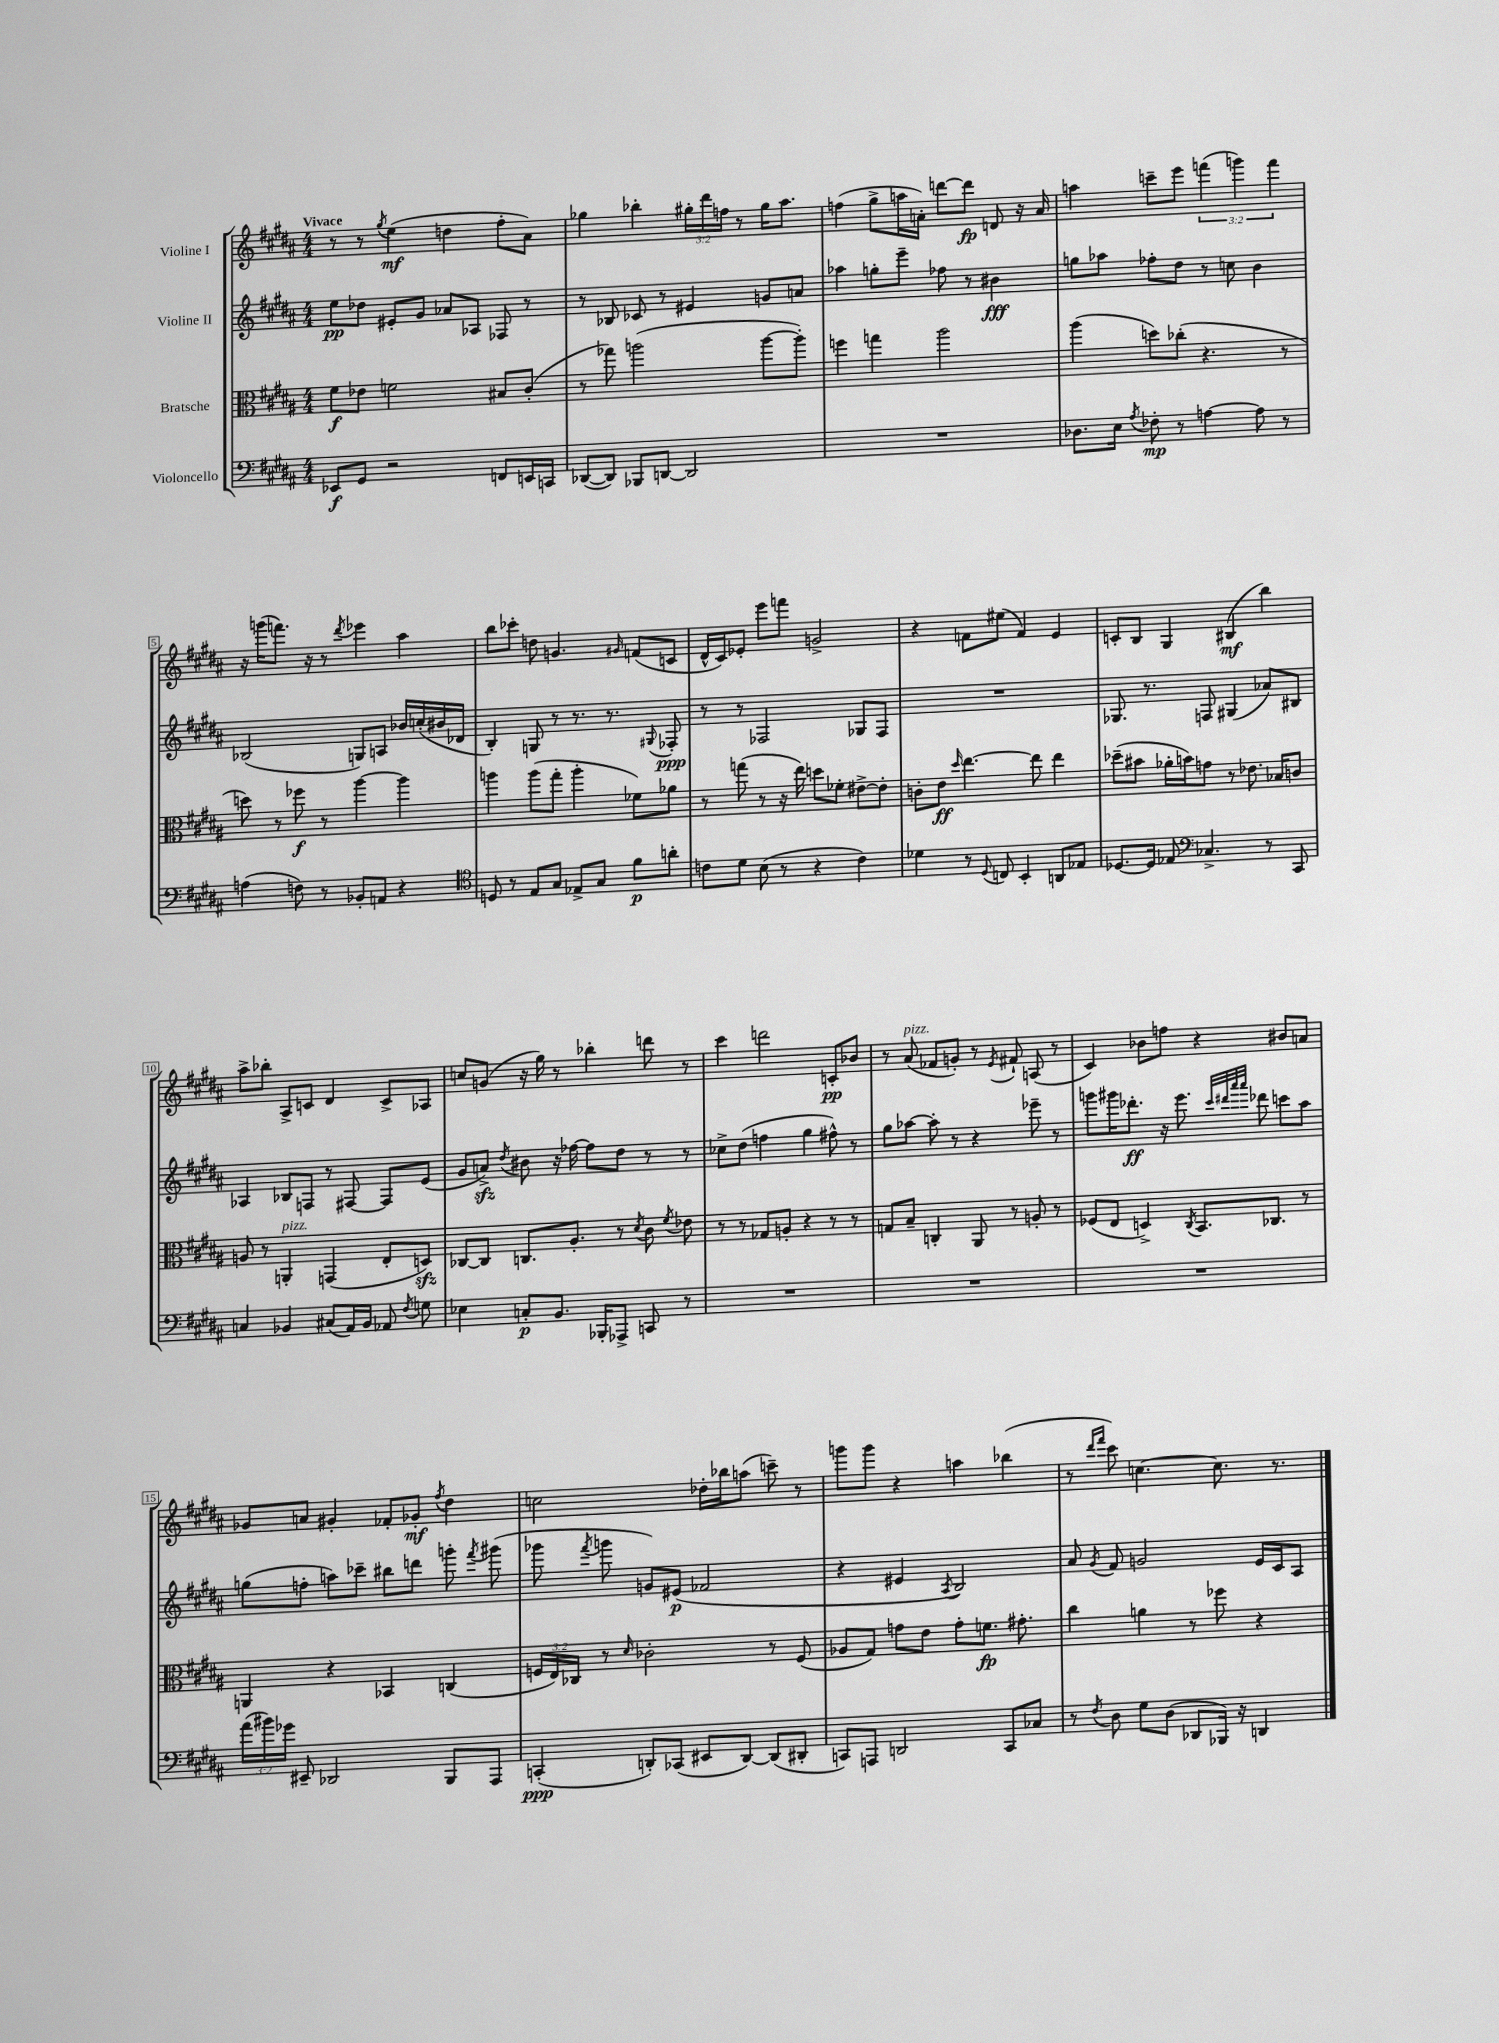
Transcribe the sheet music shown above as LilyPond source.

<<
\new StaffGroup <<
\new Staff = "s0" \with { instrumentName = "Violine I" } {
    \clef treble \key b \major \numericTimeSignature \time 4/4 \override Staff.TupletNumber.text = #tuplet-number::calc-fraction-text \tempo "Vivace"
    \autoBeamOff r8 r8 \acciaccatura { gis''8 } e''4\mf( d''4 fis''8[-. ais'8]) |
    ges''4 bes''4-. \tuplet 3/2 { gis''16[-. dis'''16 f''16] } r8 gis''16[ ais''8.] |
    f''4( gis''8[-> a''16 a'16]-.) d'''8[~ d'''8]\fp d'8 r16 a'16 |
    a''4 c'''8[-- e'''8] \tuplet 3/2 { f'''4( g'''4) f'''4 } |
    r16 g'''16[( f'''8.]) r16 r8 \acciaccatura { dis'''8 } ees'''4 ais''4 |
    b''8[ ces'''8]-. d''8 g'4. \grace { gis'16 } f'8[( c'8] |
    dis'16[-^ cis'16) ees'8]-. e'''8[ f'''8] g'2-> |
    r4 f'8[ eis''8]( f'4) e'4 |
    c'8[-. b8] gis4 bis4\mf( b''4) |
    ais''8[-> bes''8]-. ais8[-> c'8] dis'4 c'8[-> aes8] |
    c''8[ g'8]( r16 gis''16) r8 bes''4-. d'''8 r8 |
    cis'''4 d'''2 c'8[-.\pp bes'8] |
    r8 ais'8^\markup { \italic "pizz." }( fes'8[ g'8]-.) r8 \acciaccatura { e'8 } fis'8-! a8( r8 |
    cis'4) bes'8[ f''8] r4 bis'8[ a'8] |
    ges'8[ a'8] gis'4-. fes'8[-. ges'8]-.\mf \acciaccatura { fis''8 } dis''4 |
    c''2 des''16[-. bes''16 a''8]( c'''8--) r8 |
    g'''8[ g'''8] r4 a''4 bes''4( |
    r8 \grace { dis'''16[ fis'''16] } cis'''8) c''4.~ c''8. r8. \bar "|." |
}
\new Staff = "s1" \with { instrumentName = "Violine II" } {
    \clef treble \key b \major \numericTimeSignature \time 4/4
    \autoBeamOff e''8[\pp des''8] eis'8[-. gis'8] aes'8[ aes8] fes8 r8 |
    r8 bes8 ces'8 r8 eis'4 g'8[ a'8] |
    aes''4 g''8[-. e'''8]-- fes''8 r8 bis'4\fff |
    g''8[ aes''8] fes''8[-. dis''8] r8 c''8 b'4 |
    bes2( g8[) a8] bes'16[ c''16-.( bis'16 des'16] |
    b4-.) g8 r8 r8. r8. \appoggiatura { gis8 } fes8-.\ppp |
    r8 r8 fes2 ges8[ fes8] |
    R1 |
    ges8. r8. f8 gis4( aes'8[) bis8] |
    aes4 bes8[ f8] r8 fis8~ fis8[ e'8]( |
    gis'8[ a'8]->\sfz) \acciaccatura { dis''8 } bis'8 r16 fes''16~ fes''8[ dis''8] r8 r8 |
    ces''8[-> dis''8]( f''4 gis''4 fis''8-^) r8 |
    gis''8[ aes''8]~ aes''8-. r8 r4 ees'''8-- r8 |
    g'''8[ gis'''16 des'''8.]-.\ff r16 e'''8. \grace { cis'''32[ dis'''32 ais'''32 ais'''32] } des'''8 c'''8[ ais''8] |
    g''8[( f''8]-. a''8[) ces'''8]-- bis''8[ d'''8] g'''8-. \acciaccatura { fis'''8 } gis'''8( |
    ges'''8 \acciaccatura { fis'''8 } g'''8 g'8[) eis'8]\p( fes'2 |
    r4 eis'4 \acciaccatura { ais8 } b2) |
    ais'8 \acciaccatura { gis'8 } fis'8 g'2 e'16[ cis'16 ais8] \bar "|." |
}
\new Staff = "s2" \with { instrumentName = "Bratsche" } {
    \clef alto \key b \major \numericTimeSignature \time 4/4 \override Staff.TupletNumber.text = #tuplet-number::calc-fraction-text
    \autoBeamOff fis'8[\f ees'8] f'2 bis8[ cis'8]-.( |
    r8 ges''8) a''2( a''8[~ a''8]-.) |
    f''4 g''4 ais''2 |
    ais''4( d''8[) ces''8]-.( r4. r8 |
    d''8) r8 fes''8\f r8 ais''4~ ais''4 |
    a''4 a''8[( gis''8]-. a''4-. fes'8[) aes'8] |
    r8 g''8( r8 r16 e''16) d''8[ fes'8]-. eis'8[~-> eis'8]-. |
    c'8[-. e'8]\ff \grace { dis''16 } e''4.~ e''8 e''4 |
    des''8[--( bis'8] aes'16[-. b'16) g'8] r8 ees'8. bes16[ c'8] |
    a8 r8 a,4-.^\markup { \italic "pizz." } g,4( e8[-. d8]\sfz) |
    ces8[~ ces8] c8.[ ais8.]-. r8 \acciaccatura { dis'8 } cis'8 \acciaccatura { fis'8 } ees'8 |
    r8 r8 ges8[ a8]-. r4 r8 r8 |
    g8[ b8]-- c4-. ais,8 r8 a8-. r8 |
    fes8[( e8] d4->) \acciaccatura { cis8 } b,8.[ ces8.] r8 |
    a,4 r4 bes,4 c4( |
    \tuplet 3/2 { f16[ e16) ces16] } r8 \grace { dis'16 } ces'2-. r8 f8( |
    aes8[ gis8]) g'8[ e'8] g'8[-. f'8.]\fp gis'8.-. |
    cis''4 a'4 r8 fes''8 r4 \bar "|." |
}
\new Staff = "s3" \with { instrumentName = "Violoncello" } {
    \clef bass \key b \major \numericTimeSignature \time 4/4 \override Staff.TupletNumber.text = #tuplet-number::calc-fraction-text
    \autoBeamOff ees,8[\f gis,8] r2 f,8[ e,16 c,16] |
    des,8[~( des,8]) bes,,8[ d,8]~ d,2 |
    R1 |
    des8.[ e16] \acciaccatura { ais8 } fes8-.\mp r8 a4~ a8 r8 |
    a4( f8) r8 bes,8[-. a,8] r4 |
    \clef tenor d8 r8 e8[ gis8] ees8[-> gis8] fis'8[\p a'8]-. |
    c'8[ dis'8] b8( r8 r4 c'4) |
    des'4 r8 \appoggiatura { dis8 } c8 b,4-. a,8[ ees8] |
    des8.[~ des16] ees8 \clef bass ces4.-> r8 cis,8 |
    c4 bes,4 cis8[( ais,16) bes,16] aes,8 \acciaccatura { fis8 } g8 |
    ees4 c8[-.\p b,8.] bes,,16[-. aes,,8]-> c,8 r8 |
    R1 |
    R1 |
    R1 |
    \tuplet 3/2 { ais'16[( bis'16) ges'16] } eis,8-- des,2 b,,8[ ais,,8] |
    c,4-.\ppp( d,8[-.) ces,8]( eis,8[ d,8]~) d,8[( dis,8]-. |
    c,8[) a,,8] d,2 c,8[ ces8] |
    r8 \acciaccatura { fis8 } dis8 gis8[ dis8]( des,8[ bes,,16]) r16 d,4 \bar "|." |
}
>>
>>
\layout { \context { \Score \override BarNumber.stencil = #(make-stencil-boxer 0.1 0.3 ly:text-interface::print) } }
